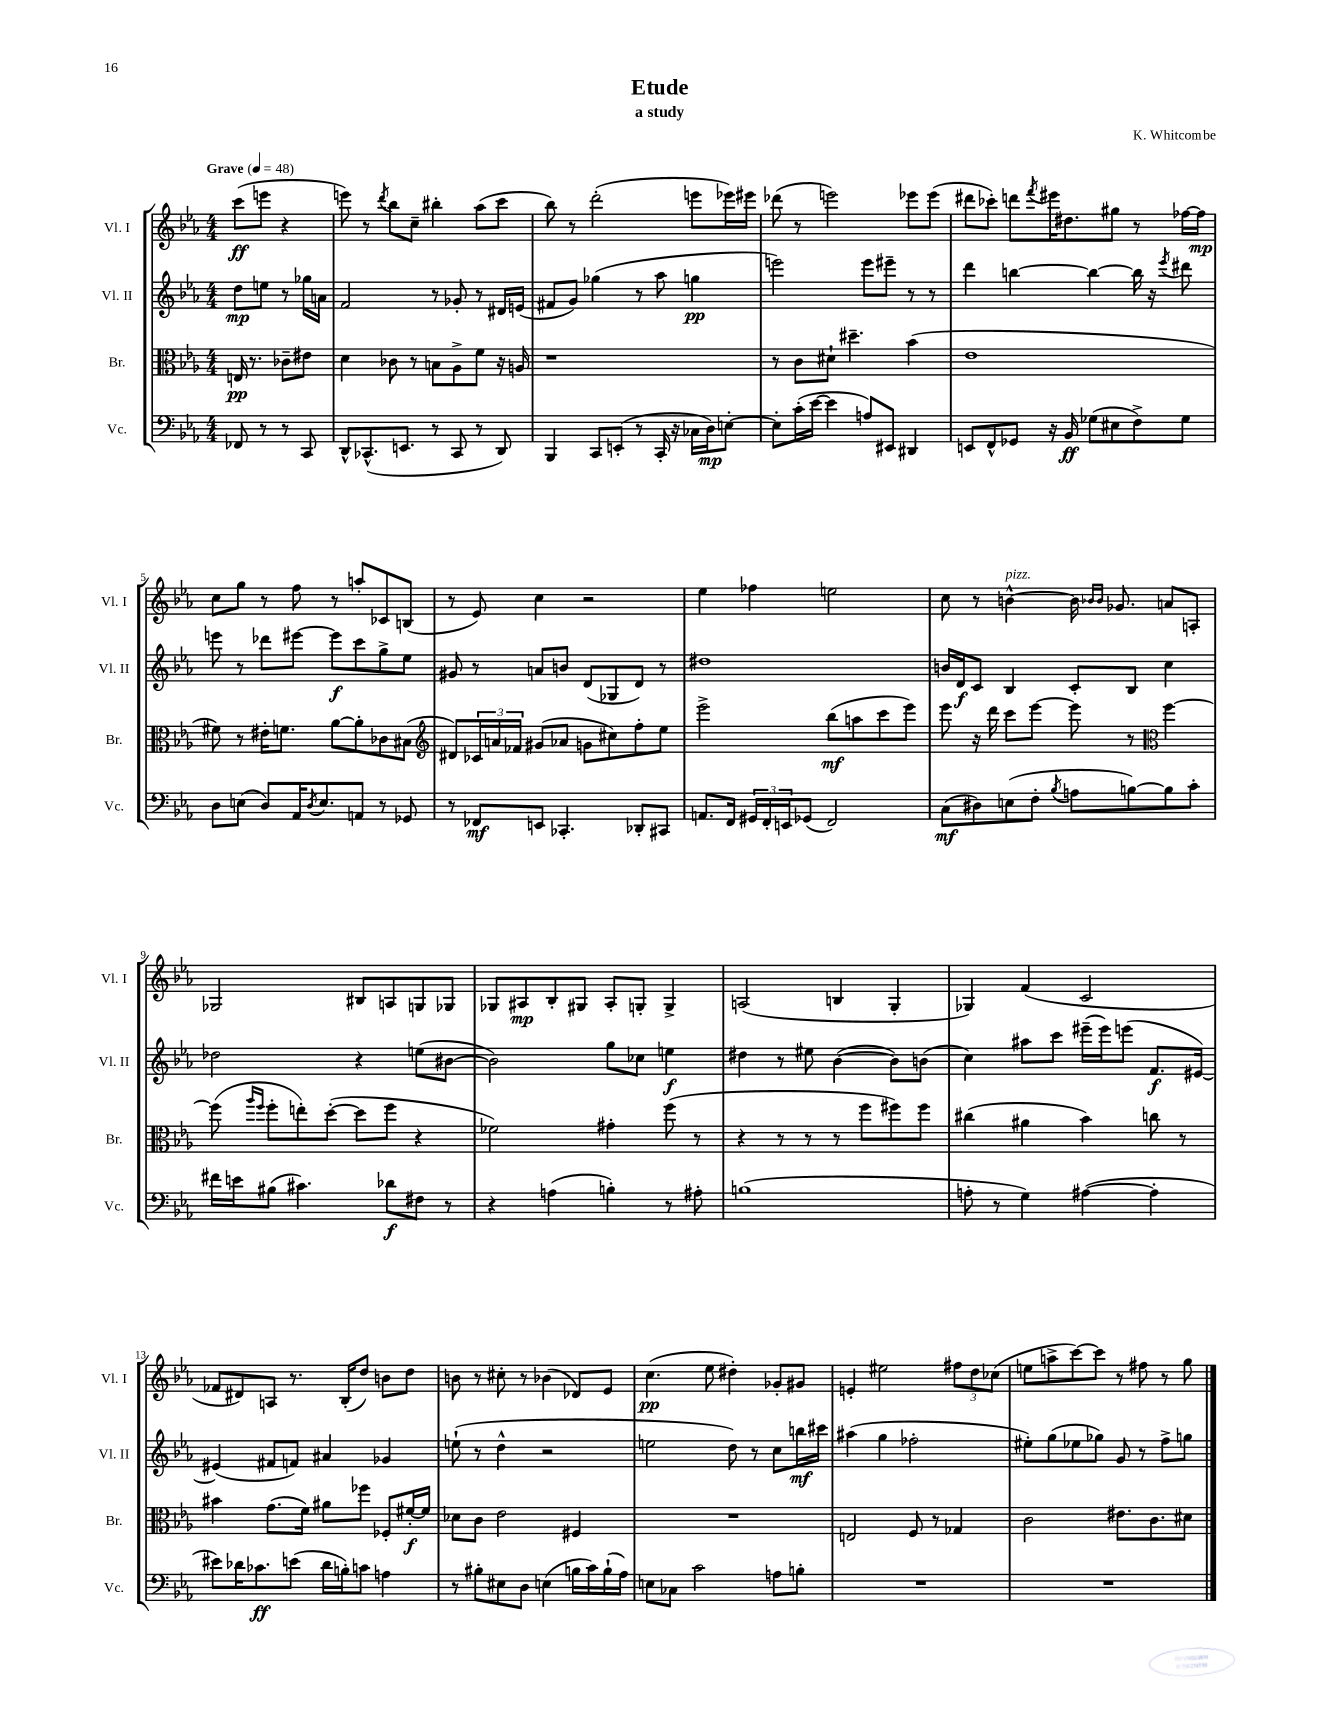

**kern	**dynam	**kern	**dynam	**kern	**dynam	**kern	**dynam
*part4	*part4	*part3	*part3	*part2	*part2	*part1	*part1
*staff4	*staff4	*staff3	*staff3	*staff2	*staff2	*staff1	*staff1
*I"Vc.	*	*I"Br.	*	*I"Vl. II	*	*I"Vl. I	*
*I'Vc.	*	*I'Br.	*	*I'Vl. II	*	*I'Vl. I	*
*clefF4	*	*clefC3	*	*clefG2	*	*clefG2	*
*k[b-e-a-]	*	*k[b-e-a-]	*	*k[b-e-a-]	*	*k[b-e-a-]	*
*M4/4	*	*M4/4	*	*M4/4	*	*M4/4	*
*MM48	*	*MM48	*	*MM48	*	*MM48	*
=	=	=	=	=	=	=	=
!	!	!	!	!	!	!LO:TX:a:B:t=Grave	!
8FF-X/	.	16En/	pp	8dd\L	mp	(8ccc\L	ff
.	.	8.r	.	.	.	.	.
8r	.	.	.	8een\J	.	8eeen\J	.
8r	.	8c-X~\L	.	8r	.	4r	.
8CC/	.	8e#X\J	.	16gg-X\LL	.	.	.
.	.	.	.	16an\JJ	.	.	.
=1	=1	=1	=1	=1	=1	=1	=1
8DD^^/L	.	4d\	.	2f/	.	8eeen\)	.
(8.CC-X^^/	.	.	.	.	.	8r	.
.	.	.	.	.	.	8qddd/	.
.	.	8c-X\	.	.	.	8bb-\L	.
8.EEn/J	.	.	.	.	.	.	.
.	.	8r	.	.	.	8cc~\J	.
8r	.	8Bn\L	.	8r	.	4bb#X'\	.
8CC-/	.	8A-^\	.	8g-X'/	.	.	.
8r	.	8f\J	.	8r	.	(8aa-\L	.
8DD/)	.	16r	.	16d#X/LL	.	8ccc\J	.
.	.	16An/	.	(16en/JJ	.	.	.
=2	=2	=2	=2	=2	=2	=2	=2
4BBB-/	.	1r	.	8f#X/L	.	8bb-\)	.
.	.	.	.	8g/J)	.	8r	.
8CC/L	.	.	.	(4gg-X\	.	(2ddd'\	.
(8EEn'/J	.	.	.	.	.	.	.
8r	.	.	.	8r	.	.	.
16CC'/	.	.	.	8aa-\	.	.	.
16r	.	.	.	.	.	.	.
16C-X\LL	.	.	.	4ggn\	pp	8eeen\L	.
16D\J)	mp	.	.	.	.	.	.
[8En'\J	.	.	.	.	.	16eee-X\L)	.
.	.	.	.	.	.	16eee#X\JJ	.
=3	=3	=3	=3	=3	=3	=3	=3
8E'\L]	.	8r	.	2eeen\)	.	(8ddd-X\	.
(16c'\L	.	8c\L	.	.	.	8r	.
[16e-\JJ	.	.	.	.	.	.	.
4e-\]	.	8d#X`\J	.	.	.	2eeen\)	.
.	.	4.dd#X~\	.	.	.	.	.
8An/L)	.	.	.	8eee\L	.	.	.
8EE#X/J	.	.	.	8eee#X~\J	.	.	.
4DD#X/	.	(4b-\	.	8r	.	8eee-X\L	.
.	.	.	.	8r	.	(8eee-\J	.
=4	=4	=4	=4	=4	=4	=4	=4
8EEn/L	.	1e-	.	4ddd\	.	8ddd#X\L	.
8FF^^/	.	.	.	.	.	8ccc-X'\J)	.
8GG-X/J	.	.	.	[4bbn\	.	8dddn\L	.
.	.	.	.	.	.	8qfff/	.
16r	.	.	.	.	.	16eee#X\K	.
16BB-/	ff	.	.	.	.	8.dd#X\	.
(8G-X\L	.	.	.	4bb\_	.	.	.
8E#X\	.	.	.	.	.	8gg#X\J	.
8F^\)	.	.	.	16bb\]	.	8r	.
.	.	.	.	16r	.	.	.
.	.	.	.	8qeee-/	.	.	.
8G-\J	.	.	.	8ddd#X\	.	[16ff-X\LL	.
.	.	.	.	.	.	16ff-\JJ]	mp
!!LO:LB:g=z
=5	=5	=5	=5	=5	=5	=5	=5
8D\L	.	8f#X\)	.	8eeen\	.	8cc\L	.
(8En\J	.	8r	.	8r	.	8gg\J	.
8D/L)	.	16e#X'\KL	.	8ddd-X\L	.	8r	.
.	.	8.fn\J	.	.	.	.	.
16AA-/K	.	.	.	[8eee#X\J	.	8ff\	.
8qD/	.	.	.	.	.	.	.
8.E/	.	.	.	.	.	.	.
.	.	[8a-\L	.	8eee#\L]	f	8r	.
8AAn/J	.	8a-'\]	.	8ccc\	.	8aan'/L	.
8r	.	8c-X\	.	8gg^\	.	8c-X/	.
8GG-X/	.	(8B#X\J	.	8ee-\J	.	(8Bn/J	.
=6	=6	=6	=6	=6	=6	=6	=6
*	*	*clefG2	*	*	*	*	*
8r	.	8d#X/L)	.	8g#X/	.	8r	.
8FF-X/L	mf	24c-X/L	.	8r	.	8e-/)	.
.	.	24an/	.	.	.	.	.
.	.	24f-X/JJ	.	.	.	.	.
8EEn/J	.	(8g#X/L	.	8an/L	.	4cc\	.
4.CC-X'/	.	8a-X/J	.	8bn/J	.	.	.
.	.	8gn\L	.	(8d/L	.	2r	.
.	.	8cc#X\)	.	8G-X/	.	.	.
8DD-X'/L	.	8ff'\	.	8d/J)	.	.	.
8CC#X/J	.	8ee-\J	.	8r	.	.	.
=7	=7	=7	=7	=7	=7	=7	=7
8.AAn/L	.	2eee-^\	.	1dd#X	.	4ee-\	.
16FF/Jk	.	.	.	.	.	.	.
24GG#X/LL	.	.	.	.	.	4ff-X\	.
24FF'/	.	.	.	.	.	.	.
24EEn/J	.	.	.	.	.	.	.
(8GG-X/J	.	.	.	.	.	.	.
2FF/)	.	(8bb-\L	mf	.	.	2een\	.
.	.	8aan\	.	.	.	.	.
.	.	8ccc\	.	.	.	.	.
.	.	8eee-\J)	.	.	.	.	.
=8	=8	=8	=8	=8	=8	=8	=8
(8C\L	mf	8eee-\	.	16bn/LL	.	8cc\	.
.	.	.	.	16d/J	f	.	.
8D#X\)	.	16r	.	8c/J	.	8r	.
.	.	16ddd\	.	.	.	.	.
!	!	!	!	!	!	!LO:TX:a:i:t=pizz.	!
(8En\	.	8ccc\L	.	4B-/	.	[4bn^^\	.
8F'\J	.	[8eee-\J	.	.	.	.	.
8qB-/	.	.	.	.	.	.	.
8An\L	.	8eee-\]	.	8c'/L	.	16b\]	.
.	.	.	.	.	.	16qqb-X/LL	.
.	.	.	.	.	.	16qqb-/JJ	.
.	.	.	.	.	.	8.g-X/	.
[8Bn\)	.	8r	.	8B-/J	.	.	.
*	*	*clefC3	*	*	*	*	*
8B\]	.	[4ff\	.	4cc\	.	8an/L	.
8c'\J	.	.	.	.	.	8An'/J	.
!!LO:LB:g=z
=9	=9	=9	=9	=9	=9	=9	=9
16f#X\LL	.	(8ff\]	.	2dd-X\	.	2G-X/	.
16en\J	.	.	.	.	.	.	.
.	.	16qqaa-/LL	.	.	.	.	.
.	.	16qqff/JJ	.	.	.	.	.
(8B#X\J	.	8ff'\L	.	.	.	.	.
4.c#X\)	.	8een'\)	.	.	.	.	.
.	.	([8dd'\J	.	.	.	.	.
.	.	8dd\L]	.	4r	.	8B#X/L	.
8d-X\L	f	8ff\J	.	.	.	8An/	.
8F#X\J	.	4r	.	(8een\L	.	8Gn/	.
8r	.	.	.	[8b#X\J	.	8G-X/J	.
=10	=10	=10	=10	=10	=10	=10	=10
4r	.	2f-X\)	.	2b#\])	.	8G-X/L	.
.	.	.	.	.	.	8A#X/	mp
(4An\	.	.	.	.	.	8B-'/	.
.	.	.	.	.	.	8G#X/J	.
4Bn'\)	.	4g#X'\	.	8gg\L	.	8A#'/L	.
.	.	.	.	8cc-X\J	.	8Gn'/J	.
8r	.	(8ff\	.	4een\	f	4G^/	.
8A#X'\	.	8r	.	.	.	.	.
=11	=11	=11	=11	=11	=11	=11	=11
(1Bn	.	4r	.	4dd#X\	.	(2An/	.
.	.	8r	.	8r	.	.	.
.	.	8r	.	8ee#X\	.	.	.
.	.	8r	.	([4b-\	.	4Bn/	.
.	.	8ff\L	.	.	.	.	.
.	.	8ff#X\)	.	8b-\L])	.	4G'/	.
.	.	8ff#\J	.	(8bn\J	.	.	.
=12	=12	=12	=12	=12	=12	=12	=12
8An'\	.	(4cc#X\	.	4cc\)	.	4G-X/)	.
8r	.	.	.	.	.	.	.
4G\)	.	4a#X\	.	8aa#X\L	.	(4f/	.
.	.	.	.	8ccc\J	.	.	.
([4A#X\	.	4b-\)	.	(16eee#X~\LL	.	2c/	.
.	.	.	.	16eee#\J)	.	.	.
.	.	.	.	(8eeen\J	.	.	.
4A#'\]	.	8ccn\	.	8.f/L	f	.	.
.	.	8r	.	.	.	.	.
.	.	.	.	[16e#X/Jk)	.	.	.
!!LO:LB:g=z
=13	=13	=13	=13	=13	=13	=13	=13
8e#X\L)	.	4b#X\	.	(4e#X/]	.	8f-X/L	.
16d-X\K	.	.	.	.	.	8d#X/)	.
8.c-X\	ff	.	.	.	.	.	.
.	.	(8.g\L	.	8f#X/L	.	8An/J	.
(8en\J	.	.	.	8fn/J)	.	8.r	.
.	.	16f\Jk)	.	.	.	.	.
16d-\LL	.	8a#X\L	.	4a#X/	.	.	.
16Bn'\J)	.	.	.	.	.	(16B-'/KL	.
8cn\J	.	8ff-X\J	.	.	.	8dd/J)	.
4An\	.	8F-X'/L	.	4g-X/	.	8bn\L	.
.	.	[16f#X'/L	f	.	.	8dd\J	.
.	.	16f#/JJ]	.	.	.	.	.
=14	=14	=14	=14	=14	=14	=14	=14
8r	.	8d-X\L	.	(8een`\	.	8bn\	.
8B#X'\L	.	8c\J	.	8r	.	8r	.
8E#X\	.	2e-\	.	4dd^^\	.	8cc#X'\	.
8D\J	.	.	.	.	.	8r	.
(4En\	.	.	.	2r	.	(4b-X\	.
16Bn\LL	.	4F#X/	.	.	.	8d-X/L)	.
16c\)	.	.	.	.	.	.	.
(16B`\	.	.	.	.	.	8e-/J	.
16A-\JJ)	.	.	.	.	.	.	.
=15	=15	=15	=15	=15	=15	=15	=15
8En\L	.	1r	.	2een\	.	(4.cc\	pp
8C-X\J	.	.	.	.	.	.	.
2c\	.	.	.	.	.	.	.
.	.	.	.	.	.	8ee-\	.
.	.	.	.	8dd\)	.	4dd#X'\)	.
.	.	.	.	8r	.	.	.
8An\L	.	.	.	8cc\L	.	8g-X'/L	.
8Bn'\J	.	.	.	16bbn\L	mf	8g#X/J	.
.	.	.	.	16ccc#X\JJ	.	.	.
=16	=16	=16	=16	=16	=16	=16	=16
1r	.	2En/	.	(4aa#X\	.	4en'/	.
.	.	.	.	4gg\	.	2ee#X\	.
.	.	8F/	.	2ff-X'\	.	.	.
.	.	8r	.	.	.	.	.
.	.	4G-X/	.	.	.	12ff#X\L	.
.	.	.	.	.	.	12dd\	.
.	.	.	.	.	.	(12cc-X\J	.
=17	=17	=17	=17	=17	=17	=17	=17
1r	.	2c\	.	8ee#X'\L)	.	8een\L	.
.	.	.	.	(8gg\	.	8aan^\	.
.	.	.	.	8ee-X\	.	[8ccc\)	.
.	.	.	.	8gg-X\J)	.	8ccc\J]	.
.	.	8.e#X\L	.	8g/	.	8r	.
.	.	.	.	8r	.	8ff#X\	.
.	.	8.c\	.	.	.	.	.
.	.	.	.	8ff^\L	.	8r	.
.	.	8d#X\J	.	8ggn\J	.	8gg\	.
==	==	==	==	==	==	==	==
*-	*-	*-	*-	*-	*-	*-	*-
